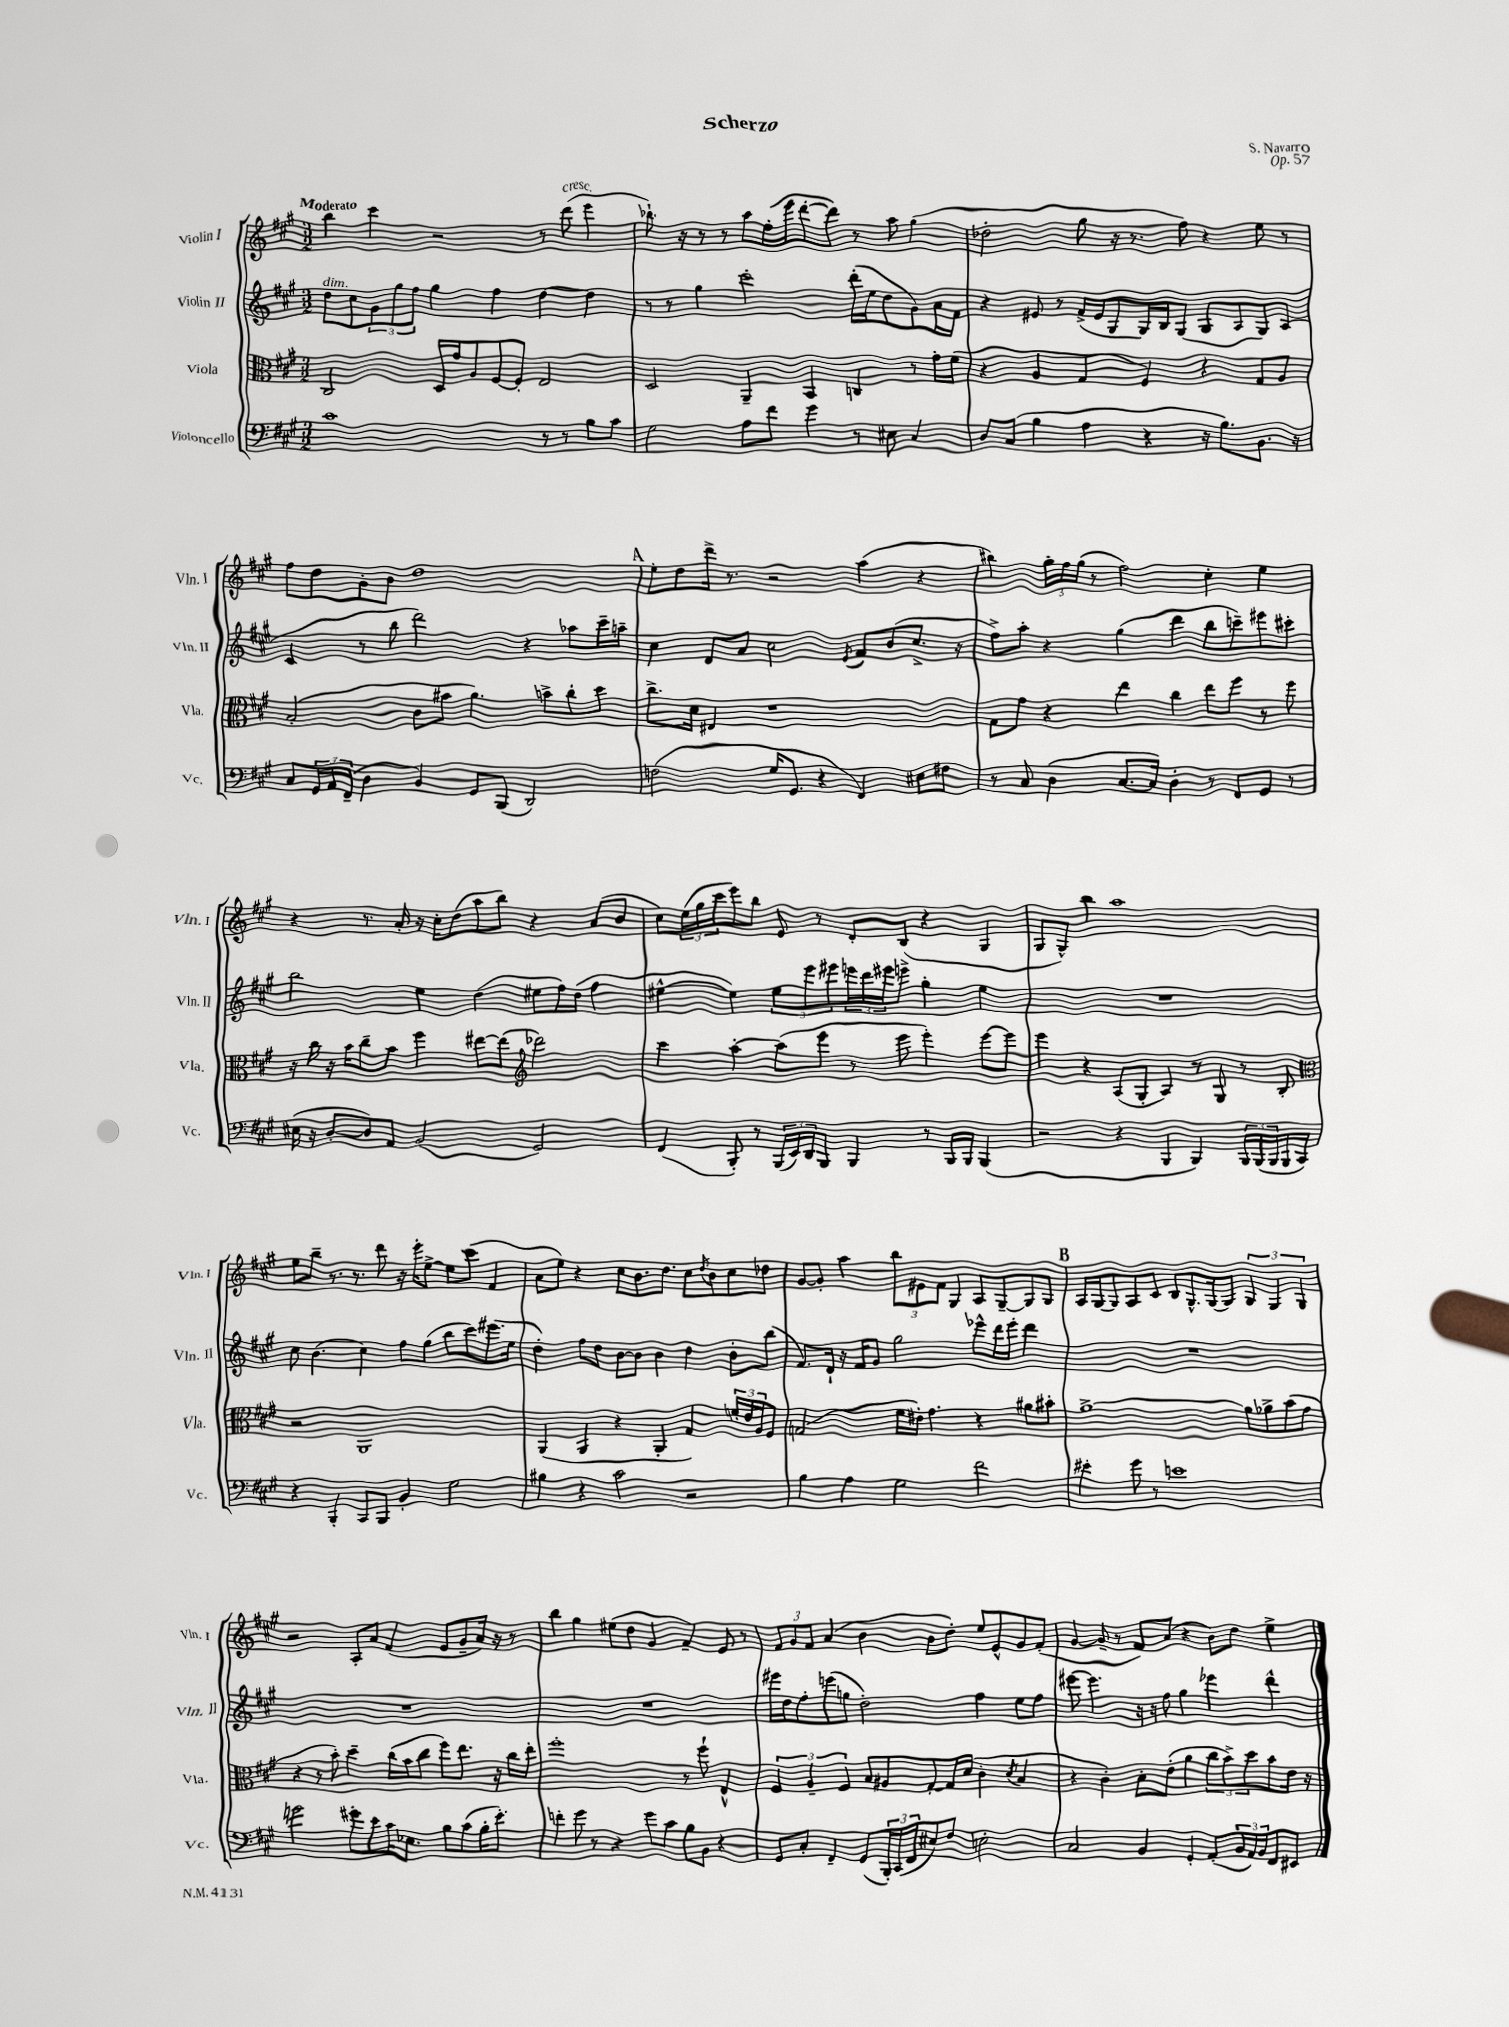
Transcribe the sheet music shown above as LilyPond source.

\header { title = "Scherzo" composer = "S. Navarro" opus = "Op. 57" }
<<
\new StaffGroup <<
\new Staff = "s0" \with { instrumentName = "Violin I" shortInstrumentName = "Vln. I" } {
    \clef treble \key a \major \numericTimeSignature \time 3/2 \tempo "Moderato"
    b''4 cis'''4 r2 r8 d'''8^\markup { \italic "cresc." }( e'''4 |
    bes''8.-!) r16 r8 r8 a''8 fis''16-.( e'''16 d'''8~-. d'''8) r8 a''8 gis''4( |
    des''2-. gis''8 r16 r8. fis''8) r4 e''8 r8 |
    fis''8 d''8 gis'8-. b'8 d''1 |
    \mark \markup { \bold "A" } e''8-. d''8 d'''16-> r8. r2 a''4( r4 |
    bis''4) \tuplet 3/2 { gis''16-. fis''16 gis''16( } r8 fis''2) cis''4-. e''4 |
    r4 r8. a'16-. r16 cis''16-. d''8( a''8 b''8) r4 a'8( b'8 |
    cis''8) \tuplet 3/2 { e''16( gis''16 cis'''16 } e'''8) b''8 e'8 r8 d'8-. b8( r4 gis4 |
    gis8 gis8-^) b''4 a''1 |
    e''8 b''8-- r8. r8. d'''8 r16 e'''16-. e''8~-> e''8 cis'''8( fis'4 |
    a'8 e''8) r4 cis''8 b'8. d''8. cis''8 \acciaccatura { d''8 } b'8 cis''8 des''8 |
    gis'8~ gis'8-. a''4 \tuplet 3/2 { b''8 eis'8 fis'8 } gis4 a8 gis8~-- gis8 gis8 |
    \mark \markup { \bold "B" } a16 gis16~ gis8 a8 cis'8 b8 gis8.-^ gis16( gis8) \tuplet 3/2 { gis4 gis4 gis4 } |
    r2 a8-. a'8 fis'4( e'8 gis'8-- a'16) r16 r8 |
    b''4 gis''4 eis''8( d''8 gis'4 fis'4--) e'8 r8 |
    \tuplet 3/2 { fis'8 gis'8 fis'8 } a'4( b'4 b'8 d''8-.) e''8 e'8-^ gis'8 fis'8-.( |
    gis'4~ gis'8-- r8 fis'8) a'8( r4 b'8) d''8 e''4-> \bar "|." |
}
\new Staff = "s1" \with { instrumentName = "Violin II" shortInstrumentName = "Vln. II" } {
    \clef treble \key a \major \numericTimeSignature \time 3/2
    d''8^\markup { \italic "dim." } cis''8 \tuplet 3/2 { gis'8 gis''8 fis''8 } gis''4 fis''4 d''4~ d''4 |
    r8 r8 gis''4 cis'''2-. d'''16-.( e''16 d''8 gis'8) a'16 fis'16 |
    r4 eis'8 r8 fis'16->( eis'16 gis8 gis16) b16 gis8( gis8 a8 gis8) a8( |
    cis'4 r8 b''8 d'''2) r4 aes''8 cis'''16-- a''16-- |
    \mark \markup { \bold "A" } cis''4 d'8 a'8 cis''2 \acciaccatura { e'8 } fis'8 b'8( cis''8.-> r16 |
    fis''8->) a''8-. r4 gis''4( d'''4 b''8 c'''8--) eis'''8 cis'''8-. |
    b''2 e''4 d''4( eis''8 fis''16) d''16( fis''4 |
    eis''4~-^ eis''4) \tuplet 3/2 { eis''8 e'''8 eis'''8 } \tuplet 3/2 { e'''16 d'''16 eis'''16 } e'''8-> gis''4-. eis''4 |
    R1. |
    cis''8 b'4.( cis''4) fis''8 gis''8( b''8 cis'''8) eis'''8.( e''16 |
    d''4-.) fis''8 d''8 b'8~ b'8 b'4 d''4 b'8-. b''8( |
    fis'8.) d'16-! r16 fis'16 gis'8 gis''2 ees'''8-^ d'''16 ees'''16-. d'''4 |
    \mark \markup { \bold "B" } R1. |
    R1. |
    R1. |
    eis'''16 d''16 fis''8-. e'''8( g''8 d''2-.) fis''4 e''8 fis''8 |
    eis'''8~ eis'''4. r16 r16 fis''8 gis''4 ees'''4 d'''4-^ \bar "|." |
}
\new Staff = "s2" \with { instrumentName = "Viola" shortInstrumentName = "Vla." } {
    \clef alto \key a \major \numericTimeSignature \time 3/2
    cis2 d16 gis'16 a8 fis8~ fis8-. e2 |
    d2 a,4-- b,4 c4 r8 gis'16-. fis'16( |
    r4 a4 gis4 fis4) r4 gis8 a8 |
    b2-.( cis'8 bis'8 a'4.) b'8-> cis''8-. d''8 |
    \mark \markup { \bold "A" } cis''8.-> d'16 eis4 r1 |
    gis8 gis'8 r4 e''4 cis''4 e''8 fis''8 r8 fis''8 |
    r16 cis''16 r16 b'16 cis''8-- b'8 fis''4 eis''8~ eis''8( \clef treble des'''2) |
    cis'''4 a''4~-. a''8( e'''8 r8 e'''8 e'''4-.) e'''8~ e'''8 |
    e'''4 r4 a8( gis8-. a4) r8 gis8 r8 b8-. |
    \clef alto r2 a,1 |
    a,4( a,4 r4 a,4-. gis4) \tuplet 3/2 { f'16-. e'16 a16 } fis8 |
    g2( fis'16 eis'16-.) gis'4. r4 ais'8 bis'8-. |
    \mark \markup { \bold "B" } a'1~-> a'8 aes'8-> b'8( gis'8 |
    r4 r8 b'8-.) d''4-- cis''16( b'16 cis''8 fis''8) e''8. r16 cis''16 e''16-. |
    fis''1-. r8 fis''8-! e4-^ |
    \tuplet 3/2 { fis4 a4-- fis4 } b8 ais8 gis8~-. gis16 d'16( cis'4-. \acciaccatura { d'8 } b4 |
    r4 cis'4-.) b8-. e'8-.( a'4 \tuplet 3/2 { cis''8 b'8->) d''8 } b'8 e'16 r16 \bar "|." |
}
\new Staff = "s3" \with { instrumentName = "Violoncello" shortInstrumentName = "Vc." } {
    \clef bass \key a \major \numericTimeSignature \time 3/2
    cis'1 r8 r8 b8 cis'8 |
    gis2 a8 fis'8 gis'4 r8 eis8 cis4 |
    d8 cis8( b4 a4 r4 r16 b8.) b,8. r16 |
    cis8 \tuplet 3/2 { gis,16 a,16 fis,16--( } d4 b,4) gis,8 b,,8( d,2) |
    \mark \markup { \bold "A" } f2( gis16 gis,8. r4 fis,4) eis8 fis8 |
    r8 cis8 d4( cis8.~ cis16) d4-. r8 fis,8 gis,8 r8 |
    eis16( r16 d8~-. d8) a,8 b,2( gis,2) |
    fis,4( b,,8-.) r8 \tuplet 3/2 { b,,16( e,16) d,16 } b,,8 b,,4 r8 b,,16 b,,16 b,,4( |
    r2 r4 b,,4 b,,4) \tuplet 3/2 { b,,16 b,,16( b,,16 } b,,16 cis,16) |
    r4 b,,4-. cis,8 b,,8 b,4-. gis2 |
    bis4 r4 cis'2 r2 |
    b4 a4 gis2 fis'2 |
    \mark \markup { \bold "B" } eis'4-. gis'8 r8 e'1 |
    g'2 gis'8-. e'8 cis'16 ees8. b8 cis'8( b16-. e'8.-.) |
    f'4-. gis'8 r8 r4 gis'8 cis'8 b8 b,8 r4 |
    gis,8 cis8-. fis,4-- gis,8( \tuplet 3/2 { b,,16-.) cis,16( fis,16 } eis8) fis8 e2-. |
    cis2 b,4 gis,4-. a,8-.( \tuplet 3/2 { b,16 a,16) b,16 } fis,8 eis,8 \bar "|." |
}
>>
>>
\layout { \context { \Score \remove "Bar_number_engraver" } }
